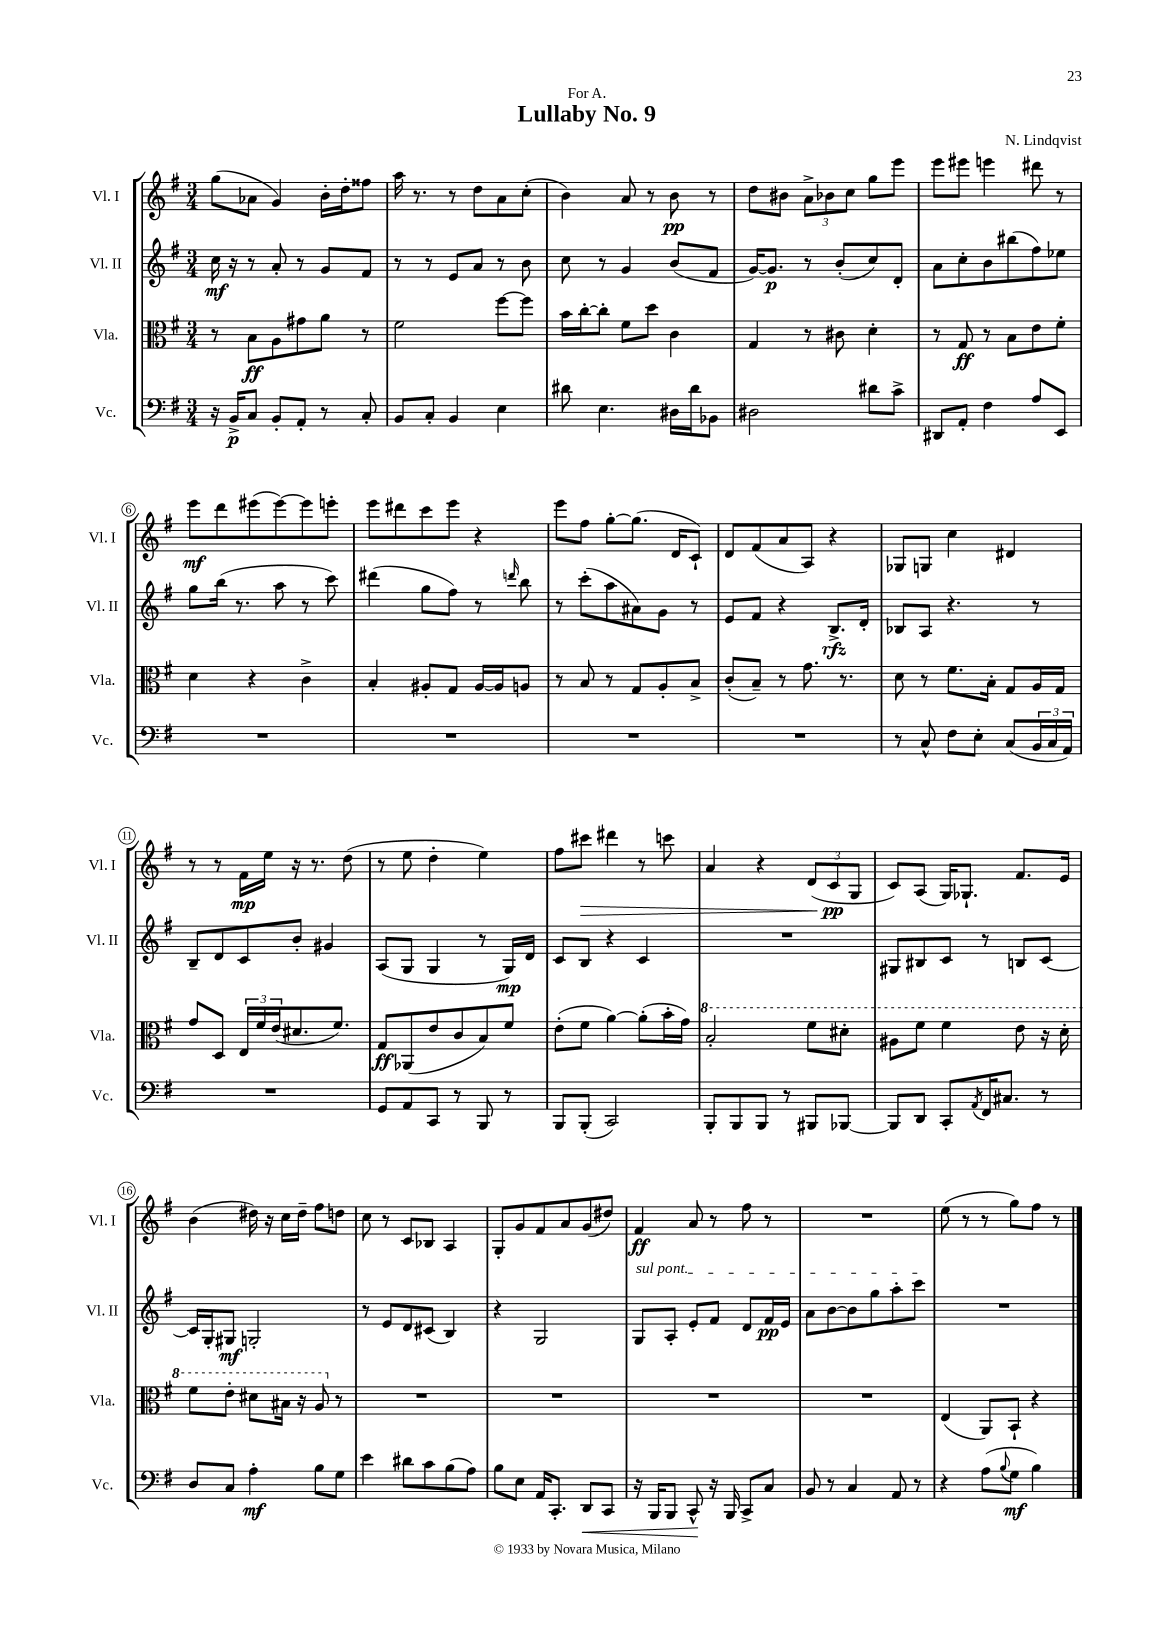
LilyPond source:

\header { title = "Lullaby No. 9" composer = "N. Lindqvist" dedication = "For A." }
<<
\new StaffGroup <<
\new Staff = "s0" \with { instrumentName = "Vl. I" shortInstrumentName = "Vl. I" } {
    \clef treble \key g \major \numericTimeSignature \time 3/4
    g''8( aes'8 g'4) b'16-. d''16-. fisis''8 |
    a''16 r8. r8 d''8 a'8 c''8-.( |
    b'4) a'8 r8 b'8\pp r8 |
    d''8 bis'8 \tuplet 3/2 { a'8-> bes'8 c''8 } g''8 e'''8 |
    e'''8 eis'''8 e'''4 dis'''8 r8 |
    e'''8\mf d'''8 eis'''8( eis'''8~) eis'''8 e'''8-. |
    e'''8 dis'''8 c'''8 e'''8 r4 |
    e'''8 fis''8 g''8~-. g''8.( d'16 c'8-!) |
    d'8 fis'8( a'8 a8) r4 |
    ges8 g8 c''4 dis'4 |
    r8 r8 fis'16\mp e''16 r16 r8. d''8( |
    r8 e''8 d''4-. e''4) |
    fis''8 cis'''8\> dis'''4 r8 c'''8 |
    a'4 r4 \tuplet 3/2 { d'8( c'8\pp\! g8 } |
    c'8) a8( g16) ges8.-! fis'8. e'16 |
    b'4( dis''16) r16 c''16 dis''16-- fis''8 d''8 |
    c''8 r8 c'8 bes8 a4 |
    g8-. g'8 fis'8 a'8 g'8( dis''8) |
    fis'4\ff a'8 r8 fis''8 r8 |
    R2. |
    e''8( r8 r8 g''8) fis''8 r8 \bar "|." |
}
\new Staff = "s1" \with { instrumentName = "Vl. II" shortInstrumentName = "Vl. II" } {
    \clef treble \key g \major \numericTimeSignature \time 3/4
    c''16\mf r16 r8 a'8-. r8 g'8 fis'8 |
    r8 r8 e'8 a'8 r8 b'8 |
    c''8 r8 g'4 b'8( fis'8 |
    g'16~) g'8.\p r8 b'8-.( c''8) d'8-. |
    a'8 c''8-. b'8 bis''8( fis''8) ees''8 |
    g''8 b''16( r8. a''8 r8 c'''8) |
    dis'''4( g''8 fis''8) r8 \grace { d'''16 } b''8 |
    r8 c'''8-.( a''8 ais'8) g'8 r8 |
    e'8 fis'8 r4 b8.->\rfz d'16-. |
    bes8 a8 r4. r8 |
    b8-- d'8 c'8 b'8-. gis'4 |
    a8( g8 g4 r8 g16\mp) d'16 |
    c'8 b8 r4 c'4 |
    R2. |
    gis8 bis8 c'8 r8 b8 c'8~ |
    c'16 g16-. gis8\mf g2-. |
    r8 e'8 d'8 cis'8( b4) |
    r4 g2 |
    \once \override TextSpanner.bound-details.left.text = \markup { \italic "sul pont." } g8\startTextSpan a8-. e'8-. fis'8 d'8 fis'16\pp e'16 |
    a'8 b'8~ b'8 g''8 a''8-. c'''8\stopTextSpan |
    R2. \bar "|." |
}
\new Staff = "s2" \with { instrumentName = "Vla." shortInstrumentName = "Vla." } {
    \clef alto \key g \major \numericTimeSignature \time 3/4
    r8 b8\ff a8 gis'8 a'8 r8 |
    fis'2 fis''8~ fis''8 |
    b'16 c''16~-. c''8-. fis'8 d''8 c'4 |
    g4 r8 cis'8 d'4-. |
    r8 g8\ff r8 b8 e'8 fis'8-. |
    d'4 r4 c'4-> |
    b4-. ais8-. g8 ais16~ ais16 a8 |
    r8 b8 r8 g8 a8-. b8-> |
    c'8-.( b8--) r8 g'8. r8. |
    d'8 r8 fis'8. b16-. g8 a16 g16 |
    g'8 d8 \tuplet 3/2 { e16 fis'16 e'16( } dis'8. fis'8.) |
    g8\ff aes,8( e'8 c'8 b8) fis'8 |
    e'8-.( fis'8 a'4~) a'8-.( b'16-. g'16) |
    \ottava #1 b'2-. fis''8 dis''8-. |
    ais'8 fis''8 fis''4 e''8 r16 d''16-. |
    fis''8 e''8-. dis''8 bis'16 r16 a'8 \ottava #0 r8 |
    R2. |
    R2. |
    R2. |
    R2. |
    e4( a,8) b,8-! r4 \bar "|." |
}
\new Staff = "s3" \with { instrumentName = "Vc." shortInstrumentName = "Vc." } {
    \clef bass \key g \major \numericTimeSignature \time 3/4
    r16 b,16->\p c8 b,8-. a,8-. r8 c8-. |
    b,8 c8-. b,4 e4 |
    dis'8 e4. dis16 dis'16 bes,8 |
    dis2 dis'8 c'8-> |
    dis,8 a,8-. fis4 a8 e,8 |
    R2. |
    R2. |
    R2. |
    R2. |
    r8 c8-^ fis8 e8-. c8( \tuplet 3/2 { b,16 c16 a,16) } |
    R2. |
    g,8 a,8 c,8 r8 b,,8 r8 |
    b,,8 b,,8-.( c,2) |
    b,,8-. b,,8 b,,8 r8 bis,,8 bes,,8~ |
    bes,,8 d,8 c,8-. \acciaccatura { a,8 } fis,16 cis8. r8 |
    d8 c8 a4-.\mf b8 g8 |
    e'4 dis'8 c'8 b8( a8) |
    b8 e8 a,16 c,8.-. d,8\< c,8 |
    r16 b,,16 b,,8 c,8-^\! r16 b,,16 c,8-> c8 |
    b,8 r8 c4 a,8 r8 |
    r4 a8( \appoggiatura { b8 } g8\mf b4) \bar "|." |
}
>>
>>
\layout { \context { \Score \override BarNumber.stencil = #(make-stencil-circler 0.1 0.3 ly:text-interface::print) } }
